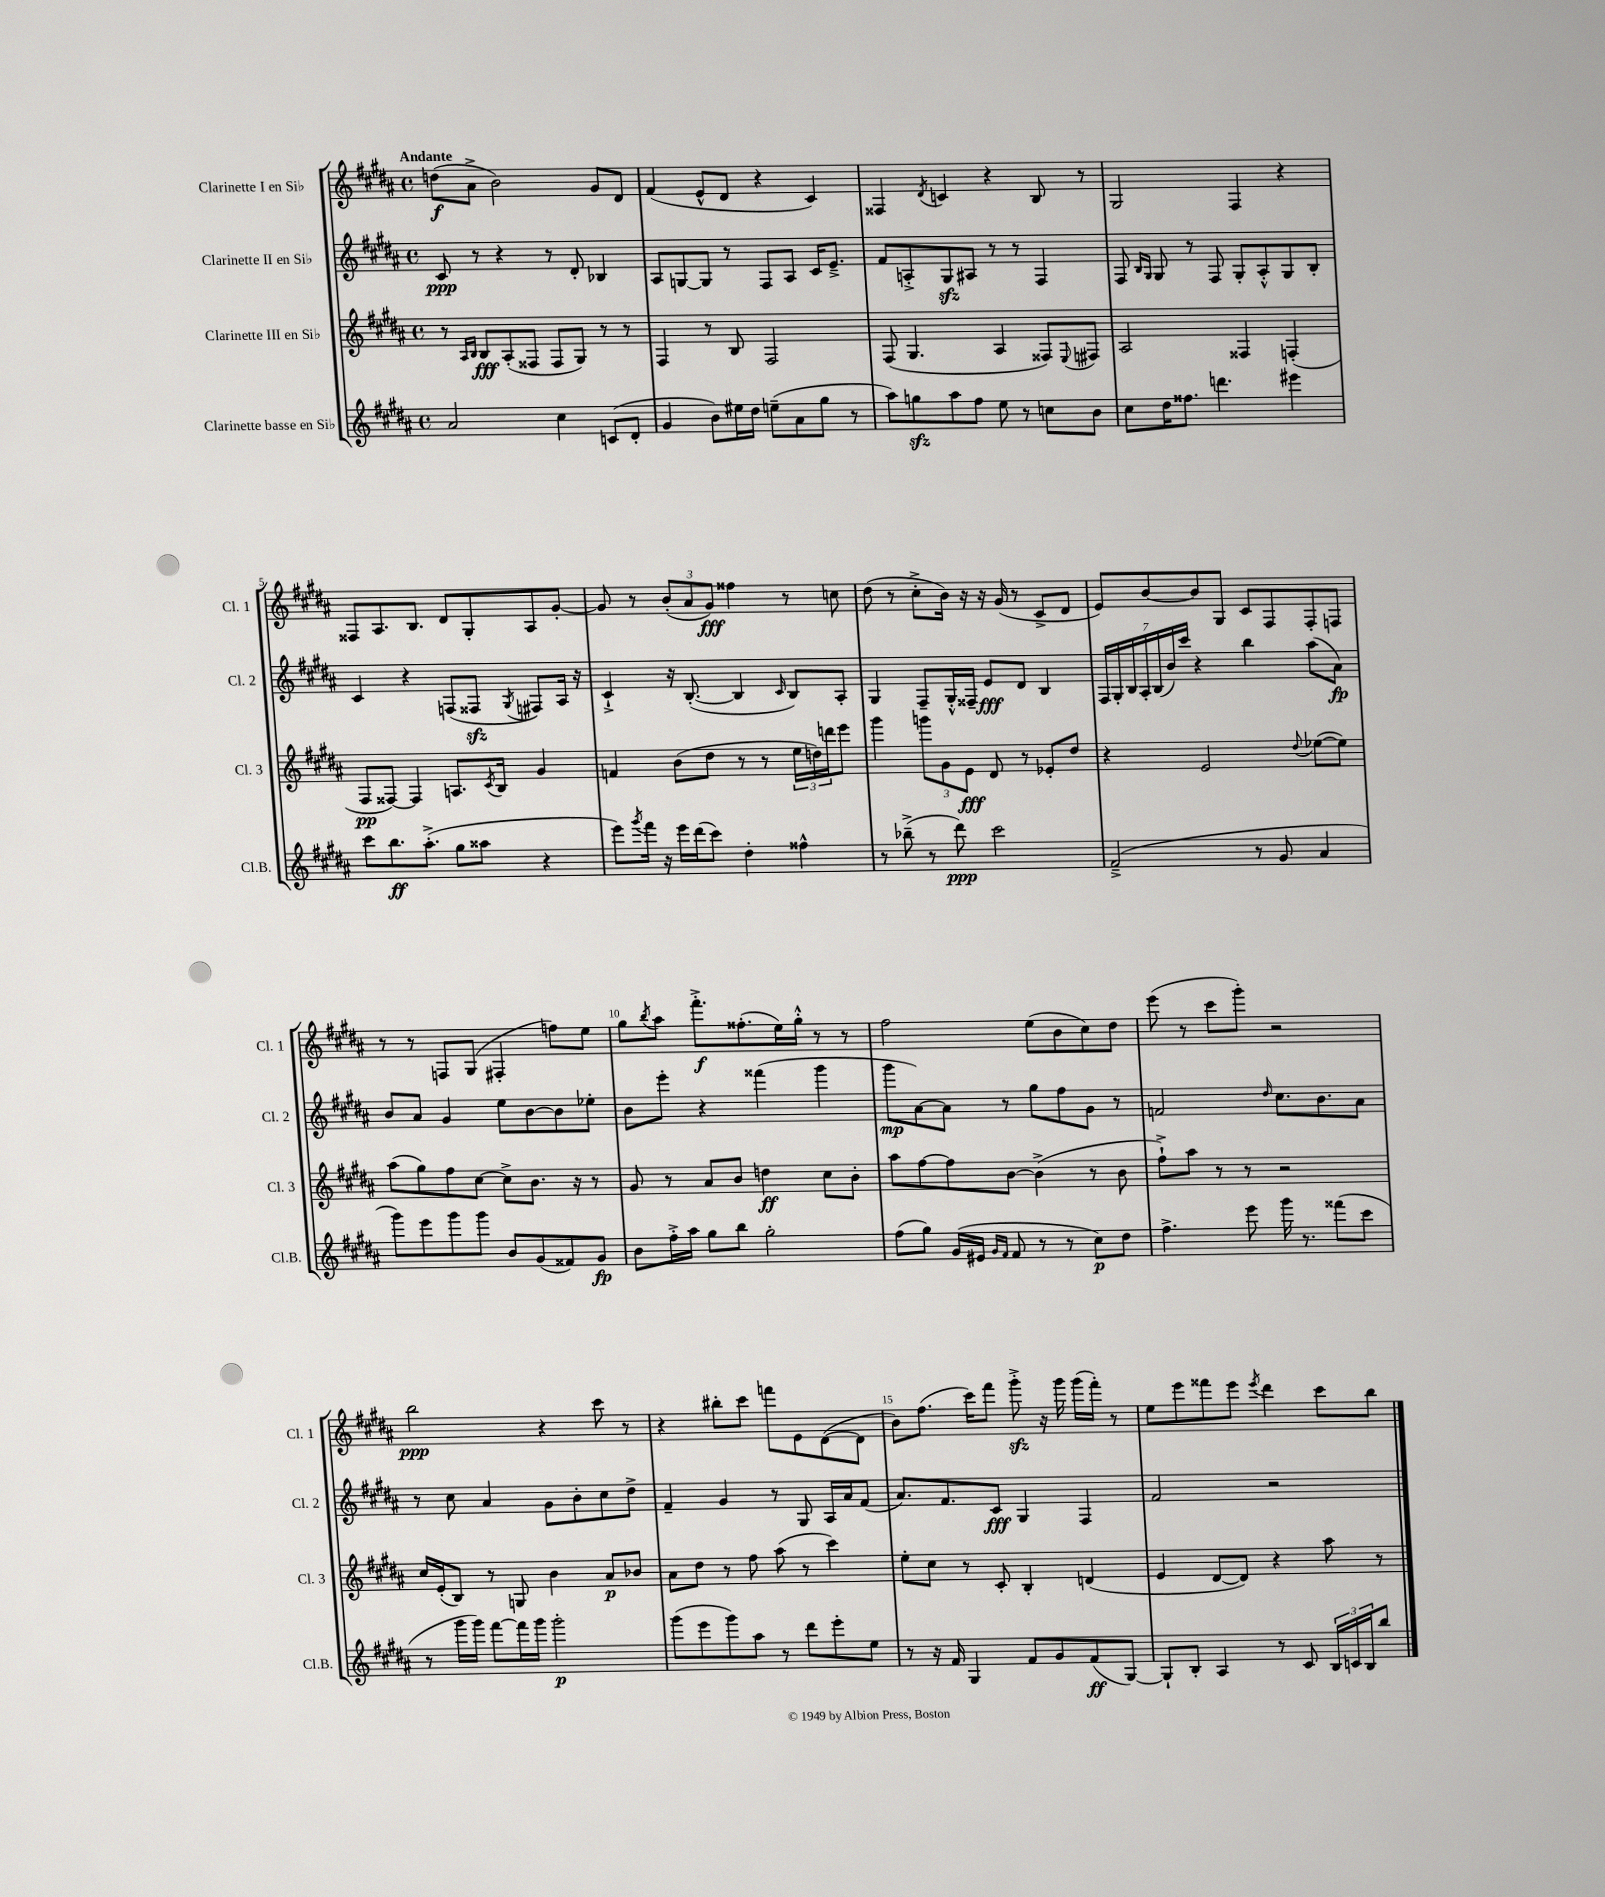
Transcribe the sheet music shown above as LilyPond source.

<<
\new StaffGroup <<
\new Staff = "s0" \with { instrumentName = "Clarinette I en Sib" shortInstrumentName = "Cl. 1" } {
    \clef treble \key b \major \defaultTimeSignature \time 4/4 \tempo "Andante"
    d''8\f( ais'8-> b'2) gis'8 dis'8 |
    fis'4( e'8-^ dis'8 r4 cis'4) |
    fisis4 \acciaccatura { dis'8 } c'4 r4 b8 r8 |
    gis2 fis4 r4 |
    fisis8 ais8. b8. dis'8 gis8-. ais8 gis'8~-. |
    gis'8 r8 \tuplet 3/2 { b'8-.( ais'8 gis'8\fff) } fisis''4 r8 c''8 |
    dis''8( r8 cis''8-.-> b'16) r16 r16 gis'16( r8 cis'8-> dis'8 |
    e'8) b'8~ b'8 gis8 cis'8 fis8 fis8-. f8 |
    r8 r8 f8 gis8( fis4-. f''8) e''8 |
    gis''8 \acciaccatura { b''8 } ais''8 fis'''8.-.->\f fisis''8.-.( e''16) gis''16-.-^ r8 r8 |
    fis''2 e''8( b'8 cis''8) dis''8 |
    e'''8( r8 cis'''8 gis'''8-.) r2 |
    b''2\ppp r4 cis'''8 r8 |
    r4 bis''8-. cis'''8 f'''8 e'8 dis'8~( dis'8 |
    b'8) fis''8.( cis'''16) fis'''8 gis'''8-.->\sfz r16 gis'''16 gis'''16( fis'''16-.) r8 |
    e''8 e'''8 fisis'''8 e'''8 \acciaccatura { e'''8 } dis'''4 cis'''8 b''8 \bar "|." |
}
\new Staff = "s1" \with { instrumentName = "Clarinette II en Sib" shortInstrumentName = "Cl. 2" } {
    \clef treble \key b \major \defaultTimeSignature \time 4/4
    cis'8\ppp r8 r4 r8 dis'8-. bes4 |
    ais8 g8~ g8 r8 fis8 ais8 cis'16 e'8.---> |
    fis'8 a8-.-> gis8\sfz ais8 r8 r8 fis4 |
    fis8 \grace { b16 gis16 } gis8 r8 fis8 gis8-. ais8-.-^ gis8 b8-. |
    cis'4 r4 f8( fisis8\sfz \acciaccatura { gis8 } fis8) ais16 r16 |
    cis'4-!-> r16 b8.~-.( b4 \grace { cis'16 } b8) ais8-. |
    gis4 fis8-- gis16-.-^ fisis16-- e'8\fff dis'8 b4 |
    \tuplet 7/4 { fis16 gis16-. b16 ais16-. b16( b'16) cis'''16 } r4 b''4 ais''8( ais'8\fp) |
    b'8 ais'8 gis'4 e''8 b'8~ b'8 ees''8-. |
    b'8 e'''8-. r4 fisis'''4( gis'''4 |
    gis'''8\mp ais'8~) ais'8 r8 gis''8 fis''8 gis'8 r8 |
    f'2 \grace { dis''16 } cis''8. b'8. ais'8 |
    r8 cis''8 ais'4 gis'8 b'8-. cis''8 dis''8-> |
    fis'4-- gis'4 r8 gis8 ais16 ais'16 fis'8( |
    ais'8.) fis'8. cis'8\fff gis4 fis4 |
    fis'2 r2 \bar "|." |
}
\new Staff = "s2" \with { instrumentName = "Clarinette III en Sib" shortInstrumentName = "Cl. 3" } {
    \clef treble \key b \major \defaultTimeSignature \time 4/4
    r8 \grace { ais16 b16 } b8\fff ais8-.( fisis8 fisis8 gis8) r8 r8 |
    fis4 r8 b8 fis2 |
    fis8( gis4. ais4 fisis8) \appoggiatura { e8 } fis8 |
    ais2 fisis4 f4-.( |
    fis8\pp fisis8~) fisis4 a8. \acciaccatura { cis'8 } b16 gis'4 |
    f'4 b'8( dis''8 r8 r8 \tuplet 3/2 { e''16 d''16) d'''16 } e'''8 |
    gis'''4 \tuplet 3/2 { g'''8 gis'8 e'8\fff } dis'8 r8 ees'8-. dis''8 |
    r4 e'2 \appoggiatura { dis''8 } ees''8~( ees''8) |
    ais''8( gis''8) fis''8 cis''8~ cis''8-> b'8. r16 r8 |
    gis'8 r8 ais'8 b'8 d''4\ff cis''8 b'8-. |
    ais''8 fis''8~ fis''8 b'8~ b'4->( r8 b'8 |
    fis''8-!->) ais''8 r8 r8 r2 |
    cis''16 e'16-.( b8) r8 g8 b'4 ais'8\p bes'8 |
    ais'8 dis''8 r8 fis''8 ais''8( r8 cis'''4) |
    e''8-. cis''8 r8 cis'8-. b4-. d'4( |
    e'4 dis'8~ dis'8) r4 ais''8 r8 \bar "|." |
}
\new Staff = "s3" \with { instrumentName = "Clarinette basse en Sib" shortInstrumentName = "Cl.B." } {
    \clef treble \key b \major \defaultTimeSignature \time 4/4
    ais'2 cis''4 c'8( dis'8-. |
    gis'4 b'8) eis''16 dis''16 e''8--( ais'8 gis''8 r8 |
    ais''8) g''8\sfz ais''8 fis''8 e''8 r8 c''8 b'8 |
    cis''8 dis''16 fisis''8. d'''4. eis'''4 |
    cis'''8 b''8.\ff ais''8.-.->( gis''8 aisis''8 r4 |
    e'''8) \acciaccatura { gis'''8 } fis'''16 r16 e'''16 dis'''16( cis'''8) dis''4-. fisis''4-^ |
    r8 bes''8--->( r8 dis'''8\ppp) cis'''2 |
    fis'2--->( r8 gis'8 ais'4 |
    gis'''8) e'''8 gis'''8 gis'''8 b'8 gis'8( fisis'8) gis'8\fp |
    b'8 fis''16-.-> ais''16 gis''8 b''8 gis''2-. |
    fis''8( gis''8) gis'16( eis'16 \grace { gis'16 fis'16 } fis'8 r8 r8 cis''8\p) dis''8 |
    fis''4.-> e'''8 gis'''16 r8. fisis'''8( cis'''8 |
    r8 gis'''16 gis'''16) fis'''8~ fis'''16 gis'''16 gis'''2-.\p |
    gis'''8( e'''8 gis'''8) ais''8 r8 dis'''8 e'''8-. e''8 |
    r8 r16 fis'16 gis4 fis'8 gis'8 fis'8\ff( gis8~) |
    gis8-! b8-. ais4 r8 cis'8 \tuplet 3/2 { b16 c'16 b16 } b''8 \bar "|." |
}
>>
>>
\layout { \context { \Score \override BarNumber.break-visibility = ##(#f #t #t) barNumberVisibility = #(every-nth-bar-number-visible 5) } }
